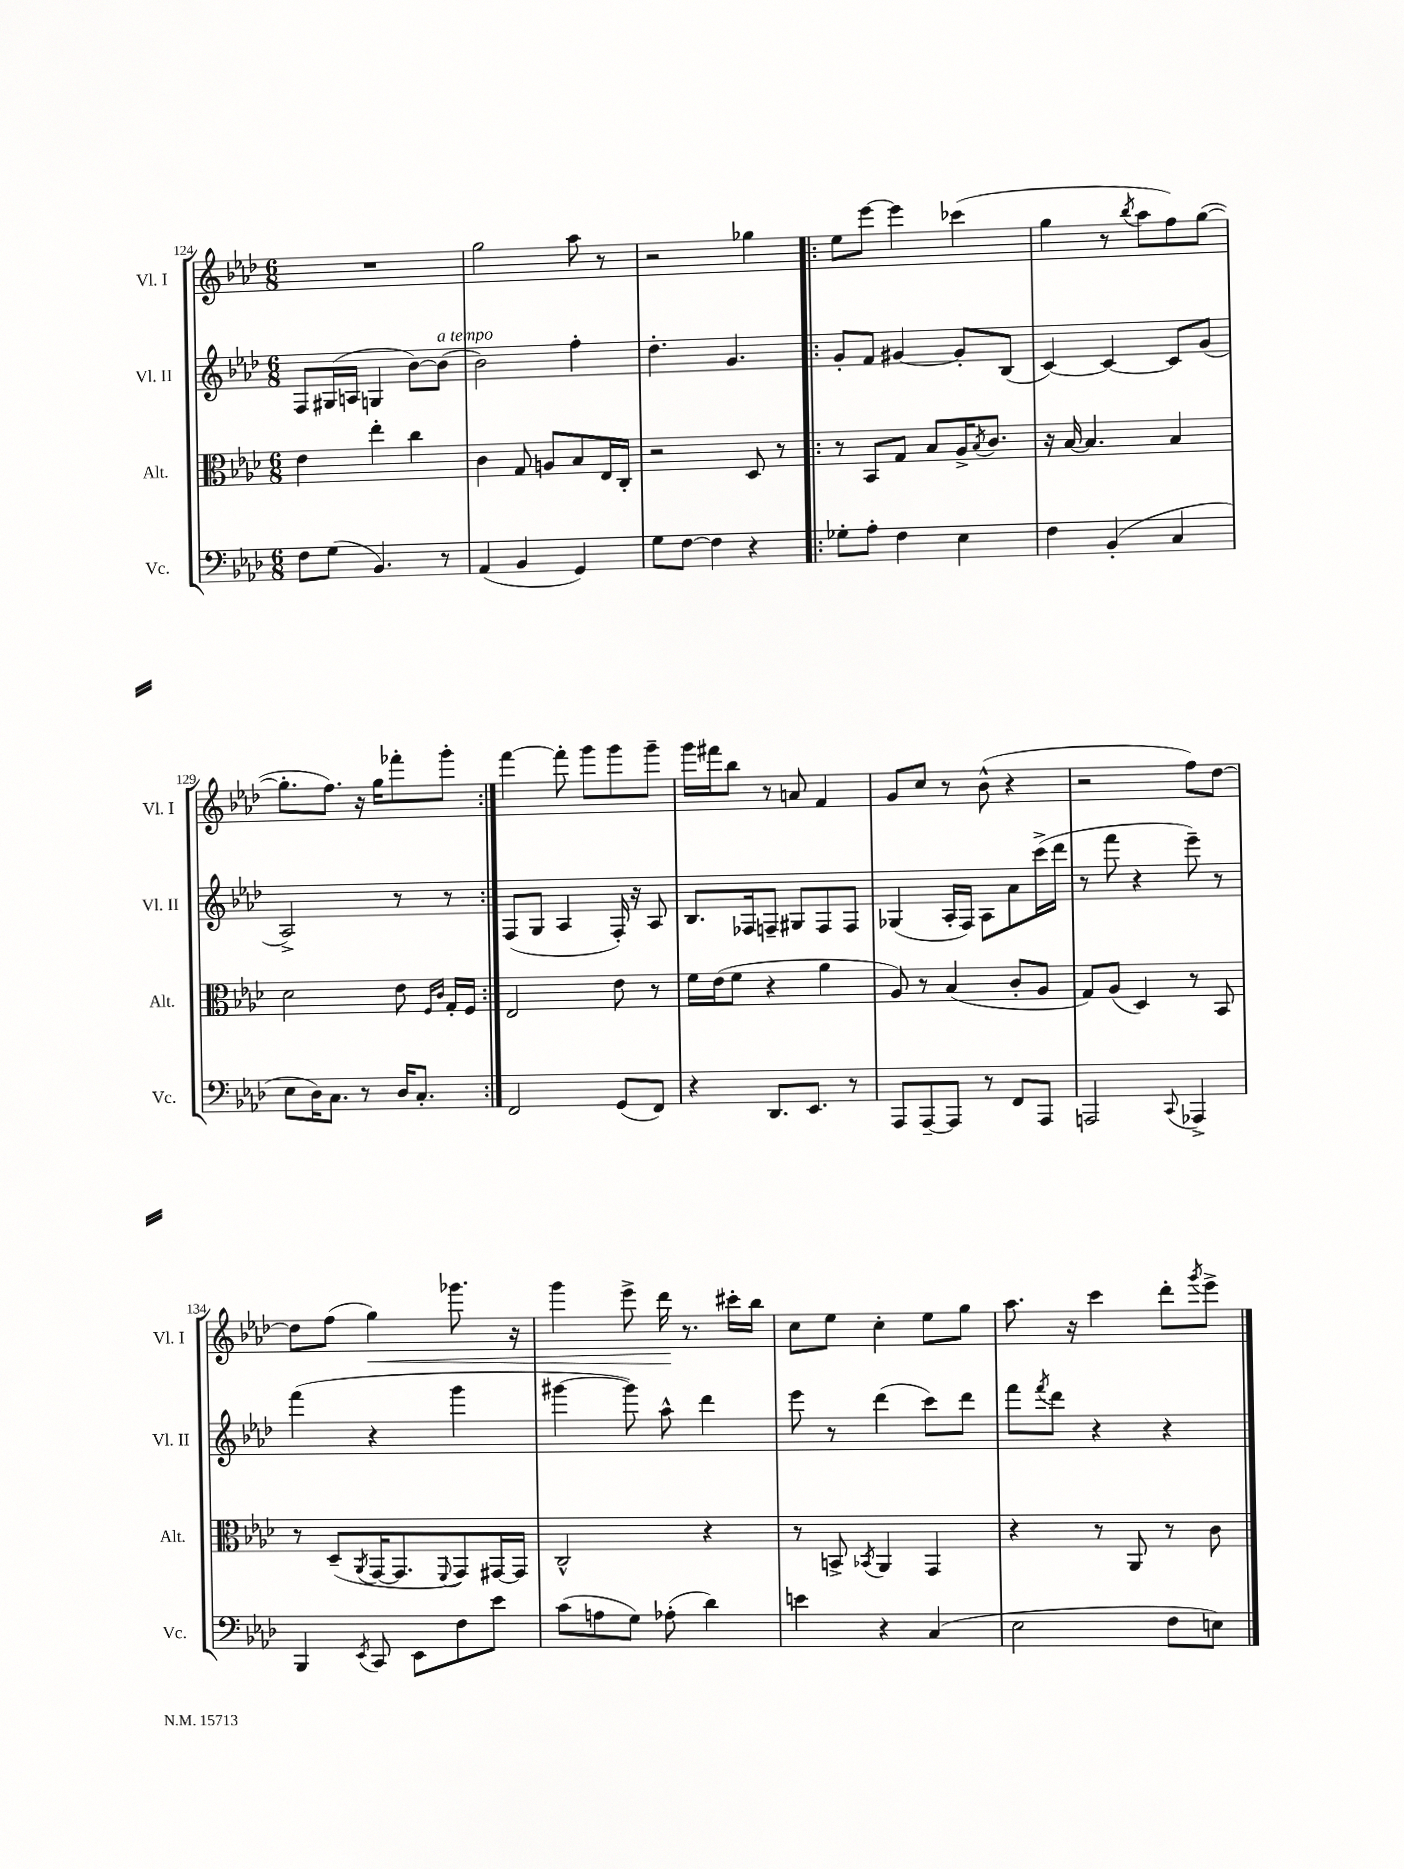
<<
\new StaffGroup <<
\new Staff = "s0" \with { instrumentName = "Vl. I" shortInstrumentName = "Vl. I" } {
    \clef treble \key aes \major \numericTimeSignature \time 6/8
    R2. |
    g''2 aes''8 r8 |
    r2 ges''4 |
    \repeat volta 2 { ees''8 ees'''8~ ees'''4 ces'''4( |
    g''4 r8 \acciaccatura { bes''8 } aes''8 f''8) g''8~( |
    g''8.-. f''8.) r16 g''16 fes'''8-. g'''8-. | }
    f'''4~ f'''8-. g'''8 g'''8 g'''8-- |
    g'''16 fis'''16 bes''8 r8 a'8 f'4 |
    g'8 c''8 r8 bes'8-^( r4 |
    r2 f''8) des''8~ |
    des''8 f''8( g''4\<) ges'''8. r16 |
    g'''4 ees'''8-> des'''16\! r8. cis'''16-. bes''16 |
    c''8 ees''8 c''4-. ees''8 g''8 |
    aes''8. r16 c'''4 des'''8-. \acciaccatura { g'''8 } ees'''8-> \bar "|." |
}
\new Staff = "s1" \with { instrumentName = "Vl. II" shortInstrumentName = "Vl. II" } {
    \clef treble \key aes \major \numericTimeSignature \time 6/8
    f8 gis16( a16 g4 bes'8~) bes'8^\markup { \italic "a tempo" }( |
    bes'2) f''4-. |
    des''4.-. g'4. |
    \repeat volta 2 { g'8-. f'8 gis'4~ gis'8-. bes8( |
    c'4~) c'4~ c'8 g'8( |
    aes2->) r8 r8 | }
    f8( g8 aes4 f16-.) r16 aes8 |
    bes8. fes16 f8-- gis8 f8 f8 |
    ges4( aes16-. f16) aes8 aes'8 c'''16->( des'''16 |
    r8 f'''8 r4 ees'''8--) r8 |
    f'''4( r4 g'''4 |
    gis'''4~ gis'''8) aes''8-^ des'''4 |
    ees'''8 r8 des'''4( c'''8) des'''8 |
    f'''8 \acciaccatura { f'''8 } des'''8 r4 r4 \bar "|." |
}
\new Staff = "s2" \with { instrumentName = "Alt." shortInstrumentName = "Alt." } {
    \clef alto \key aes \major \numericTimeSignature \time 6/8
    ees'4 ees''4-. c''4 |
    c'4 g8 a8 bes8 ees16 c16-. |
    r2 des8 r8 |
    \repeat volta 2 { r8 bes,8 g8 bes8 aes16-> \acciaccatura { bes8 } c'8. |
    r16 bes16~ bes4. bes4 |
    des'2 ees'8 \grace { f16 c'16 } g16-. f16 | }
    ees2 ees'8 r8 |
    f'16 ees'16( f'8 r4 aes'4 |
    aes8) r8 bes4( c'8-. aes8 |
    g8) aes8( des4) r8 bes,8 |
    r8 des8--( \acciaccatura { aes,8 } g,16~ g,8. \appoggiatura { f,8 } g,8) gis,16~ gis,16 |
    c2-^ r4 |
    r8 b,8-> \acciaccatura { bes,8 } aes,4 g,4 |
    r4 r8 aes,8 r8 c'8 \bar "|." |
}
\new Staff = "s3" \with { instrumentName = "Vc." shortInstrumentName = "Vc." } {
    \clef bass \key aes \major \numericTimeSignature \time 6/8
    f8 g8( bes,4.) r8 |
    aes,4( bes,4 g,4) |
    g8 f8~ f4 r4 |
    \repeat volta 2 { ges8-. aes8-. f4 ees4 |
    f4 bes,4-.( c4 |
    ees8 des16) c8. r8 des16 c8.-. | }
    f,2 g,8( f,8) |
    r4 des,8. ees,8. r8 |
    aes,,8 aes,,8~-- aes,,8 r8 f,8 aes,,8 |
    a,,2 \appoggiatura { c,8 } aes,,4-> |
    bes,,4 \acciaccatura { ees,8 } c,8 ees,8 f8 ees'8 |
    c'8( a8 g8) aes8-.( des'4) |
    e'4 r4 c4( |
    ees2 f8 e8) \bar "|." |
}
>>
>>
\layout { \context { \Score currentBarNumber = #124 } }
